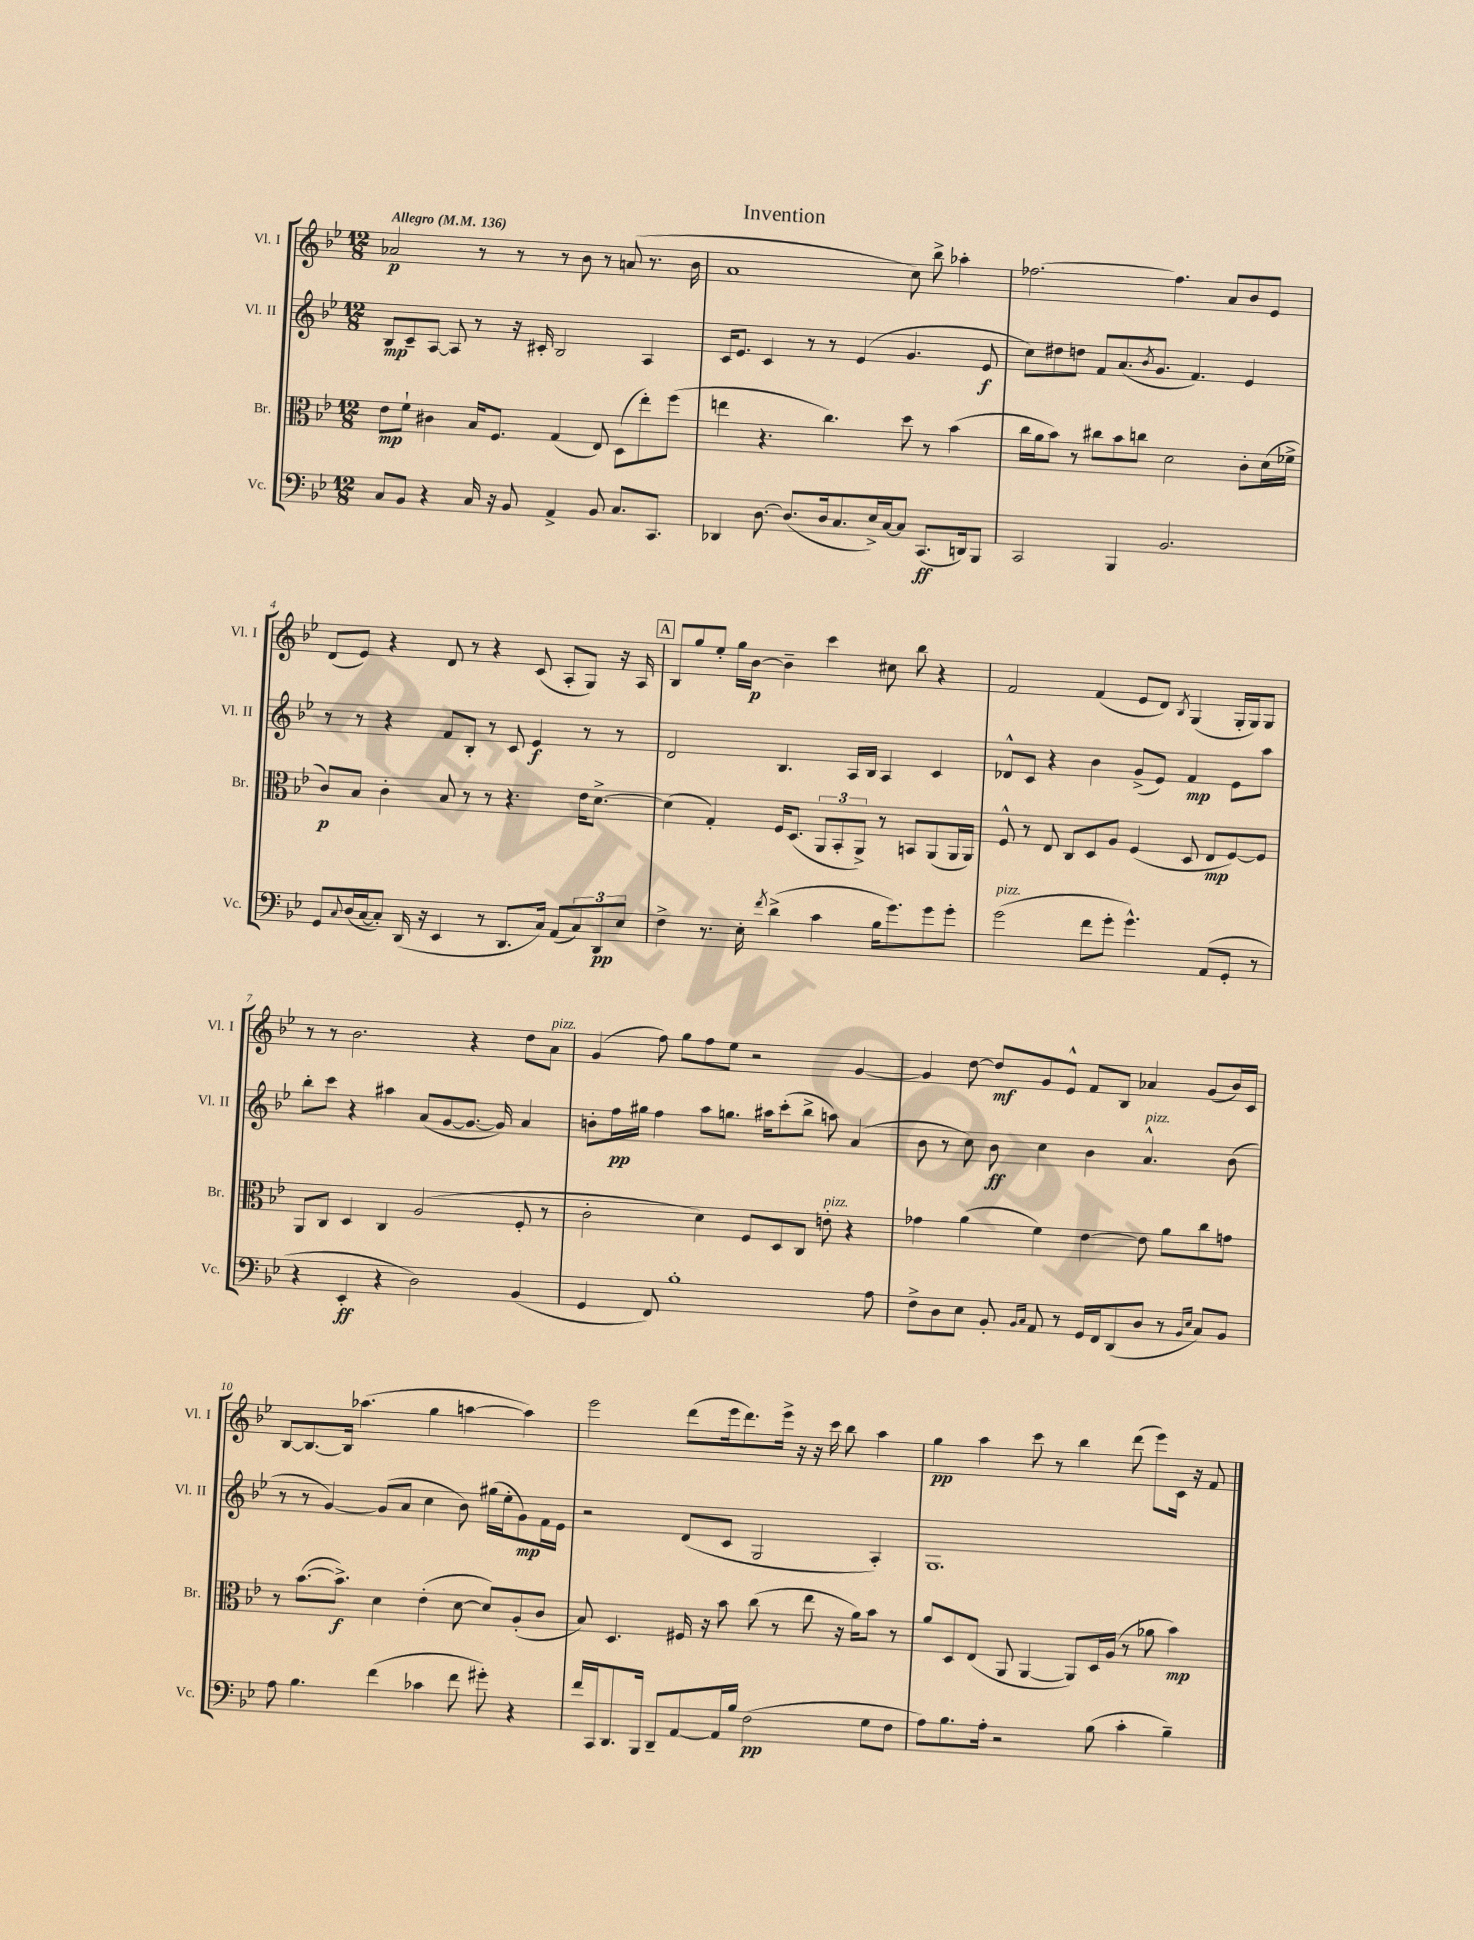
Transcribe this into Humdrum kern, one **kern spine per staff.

**kern	**dynam	**kern	**dynam	**kern	**dynam	**kern	**dynam
*part4	*part4	*part3	*part3	*part2	*part2	*part1	*part1
*staff4	*staff4	*staff3	*staff3	*staff2	*staff2	*staff1	*staff1
*I"Vc.	*	*I"Br.	*	*I"Vl. II	*	*I"Vl. I	*
*I'Vc.	*	*I'Br.	*	*I'Vl. II	*	*I'Vl. I	*
*clefF4	*	*clefC3	*	*clefG2	*	*clefG2	*
*k[b-e-]	*	*k[b-e-]	*	*k[b-e-]	*	*k[b-e-]	*
*M12/8	*	*M12/8	*	*M12/8	*	*M12/8	*
*MM136	*	*MM136	*	*MM136	*	*MM136	*
=1	=1	=1	=1	=1	=1	=1	=1
!	!	!	!	!	!	!LO:TX:a:B:t=Allegro	!
8C/L	.	8e-\L	mp	8B-/L	mp	2a-X/	p
8BB-/J	.	8f`\J	.	8c~/	.	.	.
4r	.	4c#X\	.	[8A/J	.	.	.
.	.	.	.	8A/]	.	.	.
16C/	.	16B-/KL	.	8r	.	8r	.
16r	.	8.F/J	.	.	.	.	.
8BB-/	.	.	.	16r	.	8r	.
.	.	.	.	16c#X'/	.	.	.
4AA^/	.	(4G/	.	2B-/	.	8r	.
.	.	.	.	.	.	8b-\	.
8BB-/	.	8E-/)	.	.	.	8r	.
8.C/L	.	(8D\L	.	.	.	(8an/	.
.	.	8ee-'\)	.	4A/	.	8.r	.
8.CC/J	.	.	.	.	.	.	.
.	.	(8ff\J	.	.	.	.	.
.	.	.	.	.	.	16b-\	.
=2	=2	=2	=2	=2	=2	=2	=2
4DD-X/	.	4een\	.	16c/KL	.	1a	.
.	.	.	.	8.e-/J	.	.	.
[8.D\	.	4.r	.	4c/	.	.	.
(8.D/L]	.	.	.	.	.	.	.
.	.	.	.	8r	.	.	.
16D/k	.	4.cc\)	.	8r	.	.	.
8.C/	.	.	.	.	.	.	.
.	.	.	.	(4e-/	.	.	.
16E-^/L)	.	.	.	.	.	.	.
[16C/J	.	.	.	.	.	.	.
8C/J]	.	8dd\	.	4.g/	.	8cc\)	.
(8.CC/L	ff	8r	.	.	.	8bb-^\	.
.	.	(4b-\	.	.	.	4aa-X'\	.
16DDn/k)	.	.	.	.	.	.	.
8BBB-/J	.	.	.	8e-/	f	.	.
=3	=3	=3	=3	=3	=3	=3	=3
2CC/	.	16cc\LL	.	8cc\L)	.	[2.ff-X\	.
.	.	16a\J	.	.	.	.	.
.	.	8b-\J)	.	8dd#X\	.	.	.
.	.	8r	.	8ddn\J	.	.	.
.	.	8cc#X\L	.	8f/L	.	.	.
4BBB-/	.	8b-\	.	(8.a/	.	.	.
.	.	8ccn\J	.	.	.	.	.
.	.	.	.	8qb-/	.	.	.
.	.	.	.	8.g/J	.	.	.
2.BB-/	.	2d\	.	.	.	4.ff-\]	.
.	.	.	.	4.f/)	.	.	.
.	.	.	.	.	.	8a/L	.
.	.	8c'\L	.	4e-/	.	8b-/	.
.	.	(16d\L	.	.	.	8e-/J	.
.	.	16f-X^\JJ	.	.	.	.	.
!!LO:LB:g=z
=4	=4	=4	=4	=4	=4	=4	=4
8GG/L	.	8c/L)	p	8r	.	(8d/L	.
8qqC/	.	.	.	.	.	.	.
(16D/L	.	8B-/J	.	8r	.	8e-/J)	.
[16C/J	.	.	.	.	.	.	.
8C'/J])	.	4c'\	.	4r	.	4r	.
(16DD/	.	.	.	.	.	.	.
16r	.	.	.	.	.	.	.
4EE-/	.	8B-/	.	8f/L	.	8d/	.
.	.	8r	.	8B-'/J	.	8r	.
8r	.	8r	.	8r	.	4r	.
8.DD/L	.	4.r	.	8c/	.	.	.
.	.	.	.	4e-/	f	(8c/	.
16C/Jk)	.	.	.	.	.	.	.
(8AA/L	.	.	.	.	.	8A'/L	.
12C/)	.	16e-\KL	.	8r	.	8G/J)	.
.	.	[8.d^\J	.	.	.	.	.
12DD/	pp	.	.	.	.	.	.
.	.	.	.	8r	.	16r	.
12E-/J	.	.	.	.	.	.	.
.	.	.	.	.	.	16A/	.
!!LO:REH:place=s1:t=A
=5	=5	=5	=5	=5	=5	=5	=5
4F^\	.	(4d\]	.	2d/	.	8B-/L	.
.	.	.	.	.	.	8gg/	.
8.r	.	4G'/)	.	.	.	8ee-'/J	.
.	.	.	.	.	.	16gg\LL	.
16E-'\	.	.	.	.	.	[16b-\JJ	p
8qf/	.	.	.	.	.	.	.
(4d^\	.	16F/KL	.	4.B-/	.	4b-~\]	.
.	.	(8.D/J	.	.	.	.	.
4c\	.	12AA/L	.	.	.	4ccc\	.
.	.	12BB-'/	.	.	.	.	.
.	.	.	.	16A/LL	.	.	.
.	.	12AA^/J)	.	.	.	.	.
.	.	.	.	16B-/JJ	.	.	.
16B-\KL	.	8r	.	4A/	.	8cc#X\	.
8.g\)	.	.	.	.	.	.	.
.	.	8BBn/L	.	.	.	8bb-\	.
8g\	.	(8AA/	.	4c/	.	4r	.
8g'\J	.	16AA/L	.	.	.	.	.
.	.	16AA/JJ)	.	.	.	.	.
=6	=6	=6	=6	=6	=6	=6	=6
!LO:TX:a:i:t=pizz.	!	!	!	!	!	!	!
(2g\	.	8F^^/	.	8d-X^^/L	.	2f/	.
.	.	8r	.	8c/J	.	.	.
.	.	8E-/	.	4r	.	.	.
.	.	8C/L	.	.	.	.	.
8f\L	.	8D/	.	4b-\	.	(4f/	.
8g'\J	.	8A/J	.	.	.	.	.
4.g^^\)	.	(4F/	.	(8g^/L	.	8e-/L	.
.	.	.	.	8e-/J)	.	8d/J)	.
.	.	.	.	.	.	8qB-/	.
.	.	8D/	.	4f/	mp	(4G/	.
(8AA/L	.	8E-/L	mp	.	.	.	.
8GG'/J	.	[8F/)	.	8e-\L	.	16G'/LL	.
.	.	.	.	.	.	16G/J)	.
8r	.	8F/J]	.	8aa\J	.	8G/J	.
!!LO:LB:g=z
=7	=7	=7	=7	=7	=7	=7	=7
4r	.	8AA/L	.	8bb-'\L	.	8r	.
.	.	8C/J	.	8ccc\J	.	8r	.
4EE-'/	ff	4D/	.	4r	.	2.b-\	.
4r	.	4C/	.	4aa#X\	.	.	.
2D\)	.	(2A/	.	(8a/L	.	.	.
.	.	.	.	[8g/	.	.	.
.	.	.	.	8.g/J_	.	4r	.
.	.	.	.	16g/])	.	.	.
(4BB-/	.	8F'/	.	4a/	.	8dd\L	.
!	!	!	!	!	!	!LO:TX:a:i:t=pizz.	!
.	.	8r	.	.	.	8a\J	.
=8	=8	=8	=8	=8	=8	=8	=8
4GG/	.	2c'\	.	8bn'\L	.	(4g/	.
.	.	.	.	16ff\L	pp	.	.
.	.	.	.	16gg#X\JJ	.	.	.
8FF/)	.	.	.	4ff\	.	8ff\)	.
1B-'	.	.	.	.	.	8gg\L	.
.	.	4d\)	.	8aa\L	.	8ff\	.
.	.	.	.	8.ggn\J	.	8ee-\J	.
.	.	8F/L	.	.	.	2r	.
.	.	.	.	16aa#X\KL	.	.	.
.	.	8D/	.	(8ccc'\	.	.	.
.	.	8C/J	.	8bb-^\J	.	.	.
!	!	!LO:TX:a:i:t=pizz.	!	!	!	!	!
.	.	8en'\	.	8aan\)	.	.	.
.	.	4r	.	(4a/	.	[4g/	.
8A\	.	.	.	.	.	.	.
=9	=9	=9	=9	=9	=9	=9	=9
8F^\L	.	4g-X\	.	8b-\	.	4g/]	.
8D\	.	.	.	8r	.	.	.
8E-\J	.	(4a\	.	8cc\)	.	[8dd\	.
8BB-'/	.	.	.	8b-\	ff	8dd/L]	mf
16qqBB-/LL	.	.	.	.	.	.	.
16qqC/JJ	.	.	.	.	.	.	.
8AA/	.	4f\)	.	4cc\	.	8g/	.
8r	.	.	.	.	.	8e-^^/J	.
16GG/LL	.	[4e-\	.	4b-\	.	8f/L	.
16FF/J	.	.	.	.	.	.	.
(8DD/	.	.	.	.	.	8B-/J	.
!	!	!	!	!LO:TX:a:i:t=pizz.	!	!	!
8D/J	.	8e-\]	.	4.a^^/	.	4a-X/	.
8r	.	8a\L	.	.	.	.	.
16qqBB-/LL	.	.	.	.	.	.	.
16qqE-/JJ	.	.	.	.	.	.	.
8C/L)	.	8cc\	.	.	.	(8g/L	.
8BB-/J	.	8gn\J	.	(8b-\	.	16b-/L)	.
.	.	.	.	.	.	16c/JJ	.
!!LO:LB:g=z
=10	=10	=10	=10	=10	=10	=10	=10
8A\	.	8r	.	8r	.	[8B-/L	.
4.B-\	.	([8.b-\L	.	8r	.	8.B-/_	.
.	.	.	.	[4g/)	.	.	.
.	.	8.b-^\J])	f	.	.	16B-/Jk]	.
.	.	.	.	.	.	(4.aa-X\	.
(4f\	.	4d\	.	(8g/L]	.	.	.
.	.	.	.	8a/J	.	.	.
4c-X\	.	(4e-'\	.	4cc\	.	4gg\	.
8f\	.	[8d\	.	8b-\)	.	[4aan\	.
8g#X'\)	.	8d/L])	.	(16gg#X\LL	.	.	.
.	.	.	.	16ee-'\J	.	.	.
4r	.	(8A'/	.	8g\)	mp	4aa\])	.
.	.	8c/J	.	16f\L	.	.	.
.	.	.	.	16e-\JJ	.	.	.
=11	=11	=11	=11	=11	=11	=11	=11
16f/LL	.	8B-/)	.	2r	.	2eee-\	.
16CC/J	.	.	.	.	.	.	.
8.DD/	.	4.D/	.	.	.	.	.
16BBB-/Jk	.	.	.	.	.	.	.
8DD~/L	.	.	.	.	.	.	.
[8AA/	.	16F#X/	.	(8d/L	.	(8ddd\L	.
.	.	16r	.	.	.	.	.
16AA/L]	.	8b-\	.	8c/J	.	16eee-\k	.
16B-/JJ	.	.	.	.	.	8.ddd\)	.
(2F\	pp	(8cc\	.	2G/	.	.	.
.	.	8r	.	.	.	16eee-^\Jk	.
.	.	.	.	.	.	16r	.
.	.	8ee-\	.	.	.	16r	.
.	.	.	.	.	.	16ccc\	.
.	.	16r	.	.	.	8bb-\	.
.	.	16a\KL)	.	.	.	.	.
8G\L	.	8b-\J	.	4A'/)	.	4aa\	.
8F\J	.	8r	.	.	.	.	.
=12	=12	=12	=12	=12	=12	=12	=12
8A\L)	.	8a/L	.	1.G	.	4gg\	pp
8.B-\	.	8D/	.	.	.	.	.
.	.	(8E-/J	.	.	.	4aa\	.
16A'\Jk	.	.	.	.	.	.	.
2r	.	8AA/	.	.	.	.	.
.	.	[4AA/	.	.	.	8ccc\	.
.	.	.	.	.	.	8r	.
.	.	8AA/L])	.	.	.	4bb-\	.
(8B-\	.	16D/L	.	.	.	.	.
.	.	(16A/JJ	.	.	.	.	.
4c'\	.	8r	.	.	.	(8ddd\	.
.	.	8a-X\	.	.	.	8eee-\L)	.
4B-~\)	.	4b-\)	mp	.	.	16c\Jk	.
.	.	.	.	.	.	16r	.
.	.	.	.	.	.	8f/	.
==	==	==	==	==	==	==	==
*-	*-	*-	*-	*-	*-	*-	*-
